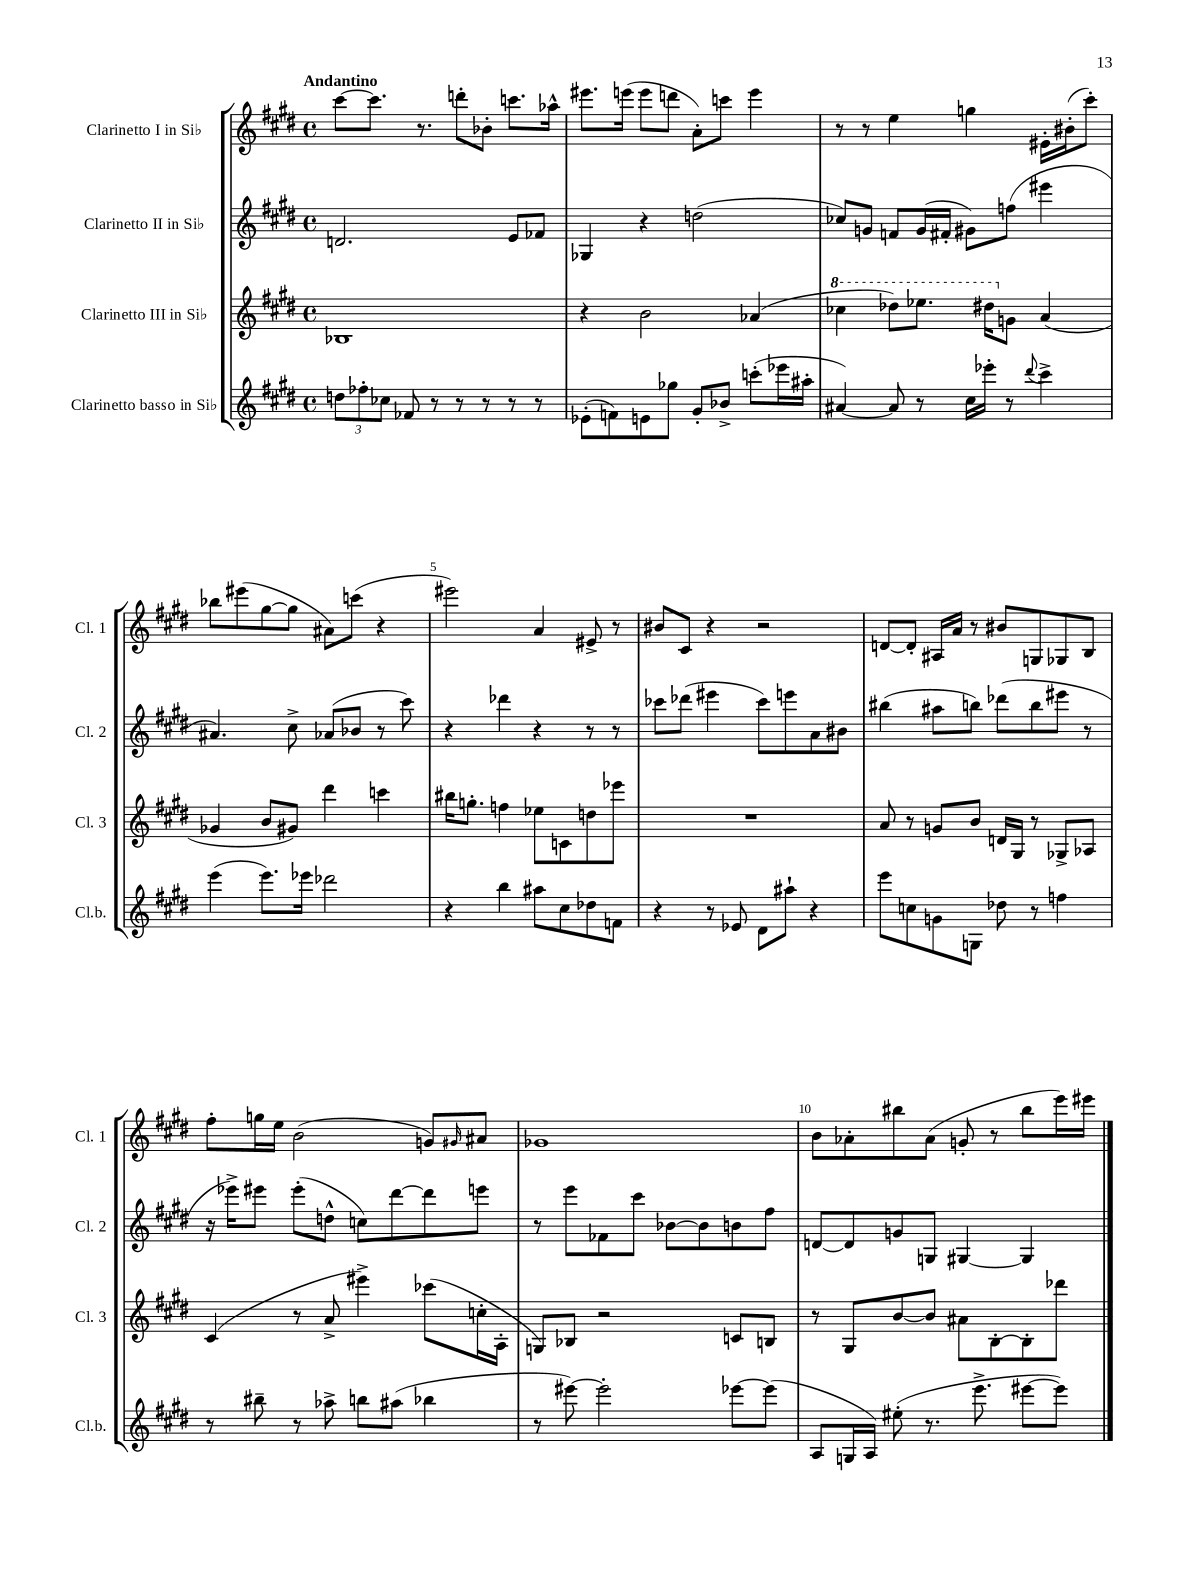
<<
\new StaffGroup <<
\new Staff = "s0" \with { instrumentName = "Clarinetto I in Sib" shortInstrumentName = "Cl. 1" } {
    \clef treble \key e \major \defaultTimeSignature \time 4/4 \tempo "Andantino"
    cis'''8~ cis'''8. r8. d'''8-. bes'8-. c'''8. aes''16-^ |
    eis'''8. e'''16( e'''8 d'''8 a'8-.) c'''8 e'''4 |
    r8 r8 e''4 g''4 eis'16-. bis'16-.( cis'''8-.) |
    bes''8 eis'''8( gis''8~ gis''8 ais'8) c'''8( r4 |
    eis'''2) a'4 eis'8-> r8 |
    bis'8 cis'8 r4 r2 |
    d'8~ d'8-. ais16 a'16 r8 bis'8 g8 ges8 b8 |
    fis''8-. g''16 e''16 b'2( g'8) \grace { gis'16 } ais'8 |
    ges'1 |
    b'8 aes'8-. bis''8 aes'8( g'8-. r8 bis''8 e'''16) eis'''16 \bar "|." |
}
\new Staff = "s1" \with { instrumentName = "Clarinetto II in Sib" shortInstrumentName = "Cl. 2" } {
    \clef treble \key e \major \defaultTimeSignature \time 4/4
    d'2. e'8 fes'8 |
    ges4 r4 d''2( |
    ces''8) g'8 f'8 g'16( fis'16-. gis'8) f''8( eis'''4 |
    ais'4.) cis''8-> aes'8( bes'8 r8 cis'''8) |
    r4 des'''4 r4 r8 r8 |
    ces'''8 des'''8( eis'''4 ces'''8) e'''8 a'8 bis'8 |
    bis''4( ais''8 b''8) des'''8( b''8 eis'''8 r8 |
    r16 ees'''16->) eis'''8 eis'''8-.( d''8-^ c''8) dis'''8~ dis'''8 e'''8 |
    r8 e'''8 fes'8 cis'''8 bes'8~ bes'8 b'8 fis''8 |
    d'8~ d'8 g'8 g8 gis4~ gis4 \bar "|." |
}
\new Staff = "s2" \with { instrumentName = "Clarinetto III in Sib" shortInstrumentName = "Cl. 3" } {
    \clef treble \key e \major \defaultTimeSignature \time 4/4
    bes1 |
    r4 b'2 aes'4( |
    \ottava #1 ces'''4 des'''8) ees'''8. dis'''16 \ottava #0 g'8 a'4( |
    ges'4 b'8 gis'8) dis'''4 c'''4 |
    bis''16 g''8.-. f''4 ees''8 c'8 d''8 ees'''8 |
    R1 |
    a'8 r8 g'8 b'8 d'16 gis16 r8 ges8-> aes8 |
    cis'4( r8 a'8-> eis'''4->) ces'''8( c''16-. a16-. |
    g8) bes8 r2 c'8 b8 |
    r8 gis8 b'8~ b'8 ais'8 b8~-. b8-. des'''8 \bar "|." |
}
\new Staff = "s3" \with { instrumentName = "Clarinetto basso in Sib" shortInstrumentName = "Cl.b." } {
    \clef treble \key e \major \defaultTimeSignature \time 4/4
    \tuplet 3/2 { d''8 fes''8-. ces''8 } fes'8 r8 r8 r8 r8 r8 |
    ees'8-.( f'8) e'8 ges''8 gis'8-. bes'8-> c'''8-.( ees'''16 ais''16-. |
    ais'4~) ais'8 r8 cis''16 ees'''16-. r8 \appoggiatura { dis'''8 } cis'''4-> |
    e'''4( e'''8.) ees'''16 des'''2 |
    r4 b''4 ais''8 cis''8 des''8 f'8 |
    r4 r8 ees'8 dis'8 ais''8-! r4 |
    e'''8 c''8 g'8 g8 des''8 r8 f''4 |
    r8 bis''8-- r8 aes''8-> b''8 ais''8( bes''4 |
    r8 eis'''8~) eis'''2-. ees'''8~ ees'''8( |
    a8 g16 a16) eis''8-.( r8. e'''8.-> eis'''8~ eis'''8) \bar "|." |
}
>>
>>
\layout { \context { \Score \override BarNumber.break-visibility = ##(#f #t #t) barNumberVisibility = #(every-nth-bar-number-visible 5) } }
